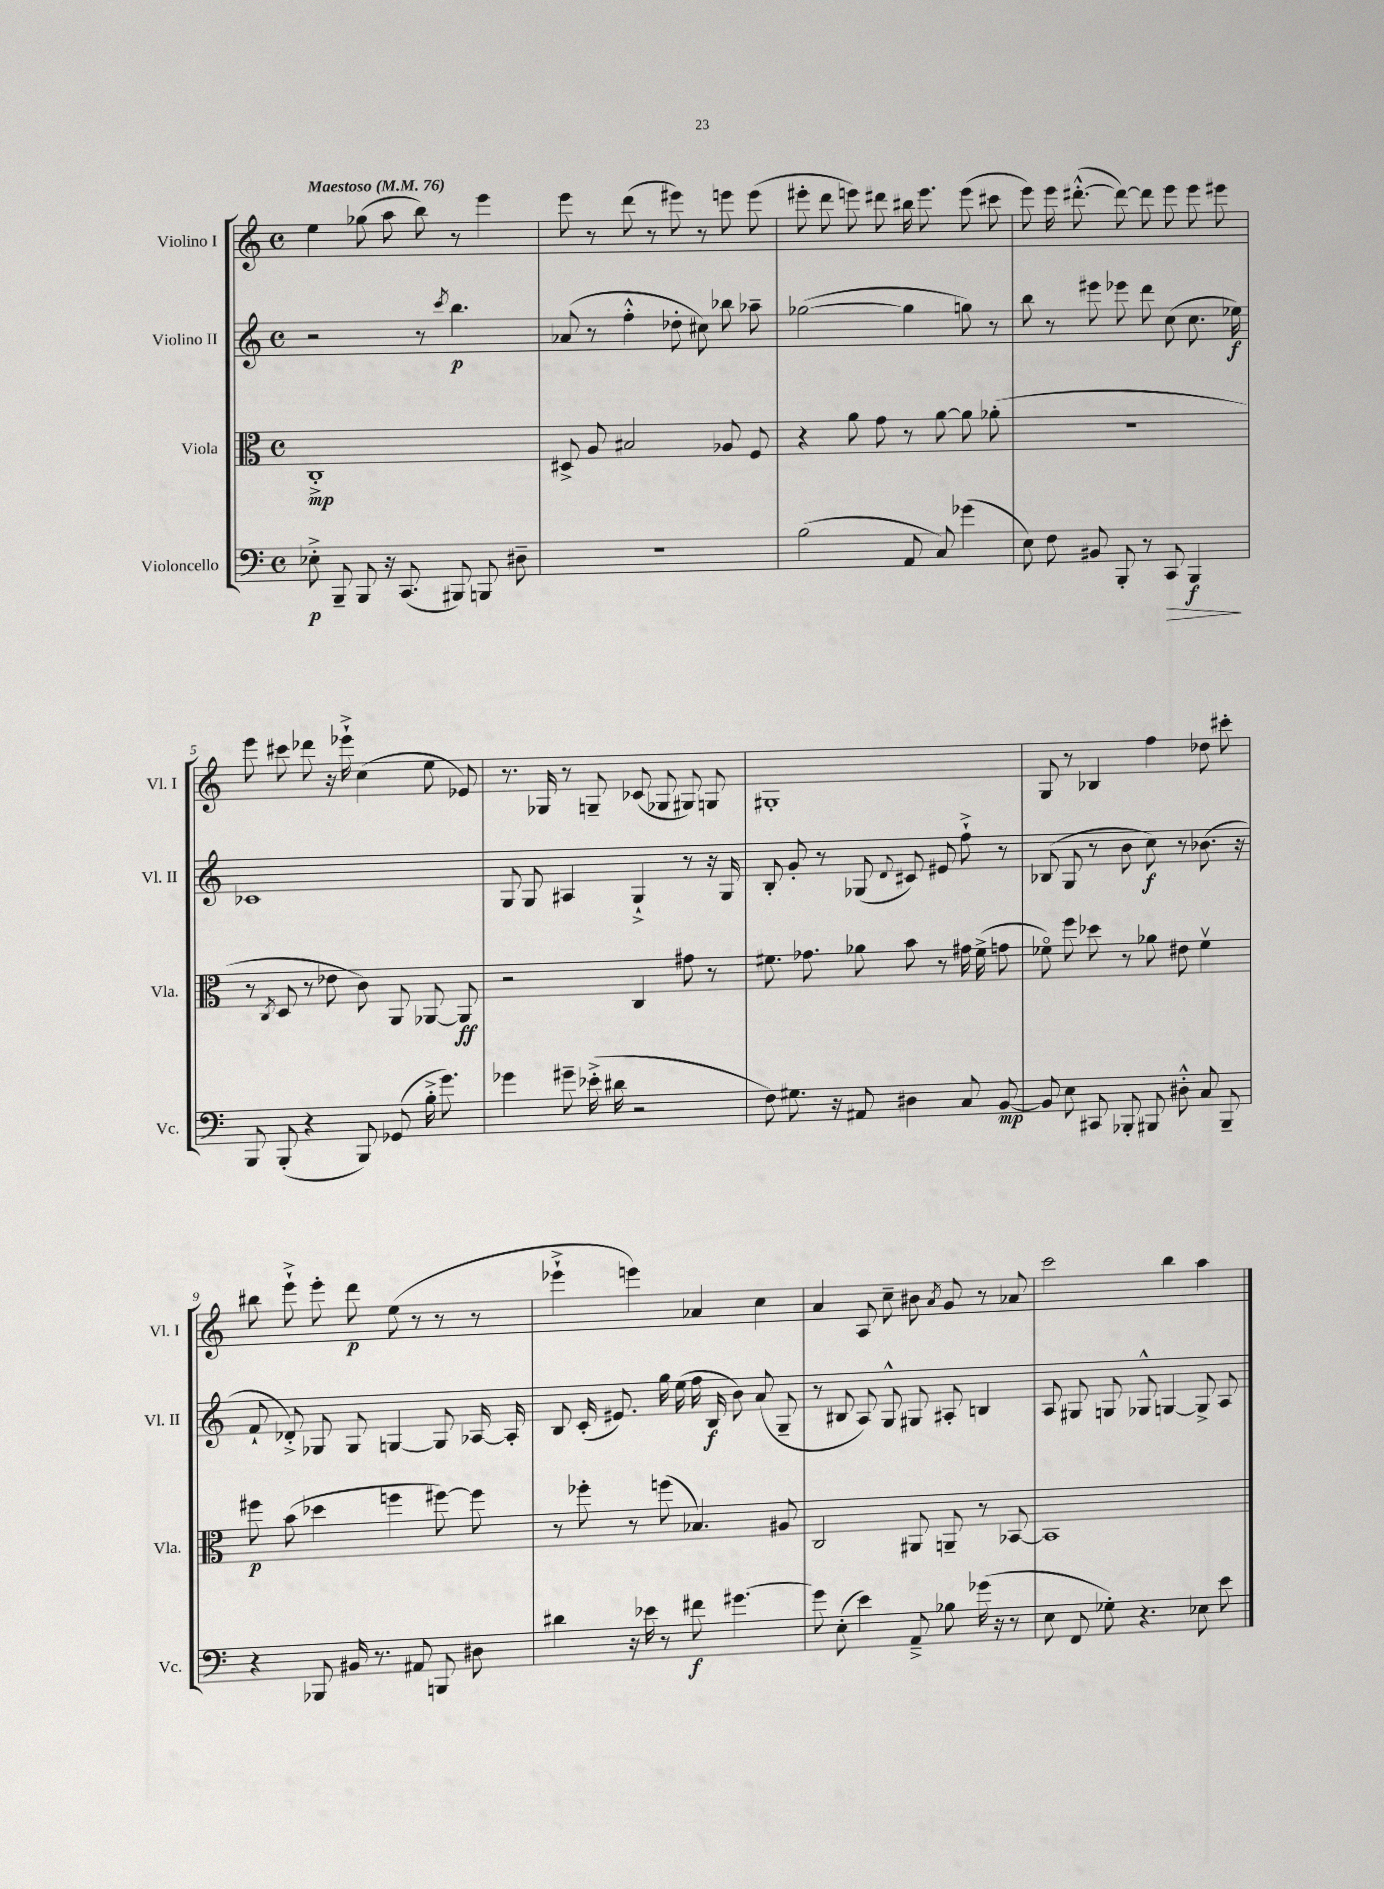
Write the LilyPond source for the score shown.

<<
\new StaffGroup <<
\new Staff = "s0" \with { instrumentName = "Violino I" shortInstrumentName = "Vl. I" } {
    \clef treble \key c \major \defaultTimeSignature \time 4/4 \tempo "Maestoso" 4 = 76
    \autoBeamOff e''4 ges''8( a''8 b''8) r8 e'''4 |
    e'''8 r8 d'''8( r8 eis'''8) r8 e'''8 e'''8( |
    eis'''8-. d'''8 e'''8) dis'''8 bis''16 e'''8. e'''8( cis'''8 |
    e'''8) e'''16 dis'''8.~-.-^( dis'''8~) dis'''8 e'''8 e'''8 eis'''8 |
    e'''8 cis'''8 des'''8 r16 ees'''16-!-> c''4( e''8 ees'8) |
    r8. ges16 r8 g8-- ces'8( ges8 gis8) g8 |
    gis1-. |
    g8 r8 bes4 f''4 des''8 cis'''8-. |
    bis''8 e'''8-!-> e'''8-. d'''8\p e''8( r8 r8 r8 |
    ees'''4-!-> e'''4) aes'4 c''4 |
    a'4 a8 c''8-- bis'8 \acciaccatura { a'8 } g'8 r8 aes'8 |
    c'''2 b''4 a''4 \bar "|." |
}
\new Staff = "s1" \with { instrumentName = "Violino II" shortInstrumentName = "Vl. II" } {
    \clef treble \key c \major \defaultTimeSignature \time 4/4
    \autoBeamOff r2 r8 \acciaccatura { c'''8 } b''4.\p |
    aes'8( r8 f''4-.-^ des''8-. cis''8) bes''8 aes''8-- |
    ges''2~( ges''4 g''8) r8 |
    b''8 r8 eis'''8 ees'''8 d'''8 c''8( c''8. ees''16\f) |
    ces'1 |
    g8 g8 ais4 g4-!-> r8 r16 g16 |
    b8-. g'8-. r8 ges8( \appoggiatura { d'8 } cis'8) eis'8 f''8-!-> r8 |
    bes8( g8 r8 b'8 c''8\f) r8 bes'8.( r16 |
    f'8-! des'8-.->) ges8 ges8 g4~ g8 aes16~ aes16-. |
    b8 c'16-.( eis'8.) g''16 e''16( f''16 b16\f b'8) a'8( g8-- |
    r8 bis8 a8) g8-^ gis8 ais8-. b4 |
    a8 gis8 g8 ges8-^ g4~ g8-> a8 \bar "|." |
}
\new Staff = "s2" \with { instrumentName = "Viola" shortInstrumentName = "Vla." } {
    \clef alto \key c \major \defaultTimeSignature \time 4/4
    \autoBeamOff c1-.->\mp |
    dis8-> a8 bis2 aes8 f8 |
    r4 a'8 g'8 r8 a'8~ a'8 aes'8-.( |
    r1 |
    r8 \acciaccatura { c8 } d8 r8 ees'8 c'8) a,8 aes,8~ aes,8\ff |
    r2 c4 gis'8 r8 |
    fis'8. ges'8. aes'8 b'8 r8 gis'16 fis'16->( g'8 |
    fes'8\flageolet) f''8 des''8 r8 aes'8 eis'8 fes'4\upbow |
    fis''8\p b'8( des''4 f''4 fis''8~) fis''8 |
    r8 fes''8-. r8 f''8( bes4.) ais8 |
    c2 ais,8 a,8-- r8 bes,8~ |
    bes,1 \bar "|." |
}
\new Staff = "s3" \with { instrumentName = "Violoncello" shortInstrumentName = "Vc." } {
    \clef bass \key c \major \defaultTimeSignature \time 4/4
    \autoBeamOff ees8-.->\p b,,8-- b,,8 r16 c,8.( bis,,8) b,,8 dis8-- |
    R1 |
    b2( a,8 c8) ges'4( |
    e8) f8 bis,8 b,,8-. r8 c,8\> b,,4\f\! |
    b,,8 b,,8-.( r4 b,,8) ges,8( b16-.-> g'8.) |
    ges'4 gis'8-- ees'16-.->( dis'16 r2 |
    f8) gis8. r16 ais,8 dis4 c8 b,8~\mp |
    b,8 e8 cis,8 bes,,8-. bis,,8 dis8-.-^ c8 bis,,8-- |
    r4 bes,,8 bis,16 r8. ais,8 b,,8 dis8 |
    dis'4 r16 ees'16 r8 fis'8\f gis'4.~ |
    gis'8 e8-.( e'4) a,8---> bes8 ges'16( r16 r8 |
    e8 f,8 ges8-.) r4. ees8 e'8 \bar "|." |
}
>>
>>
